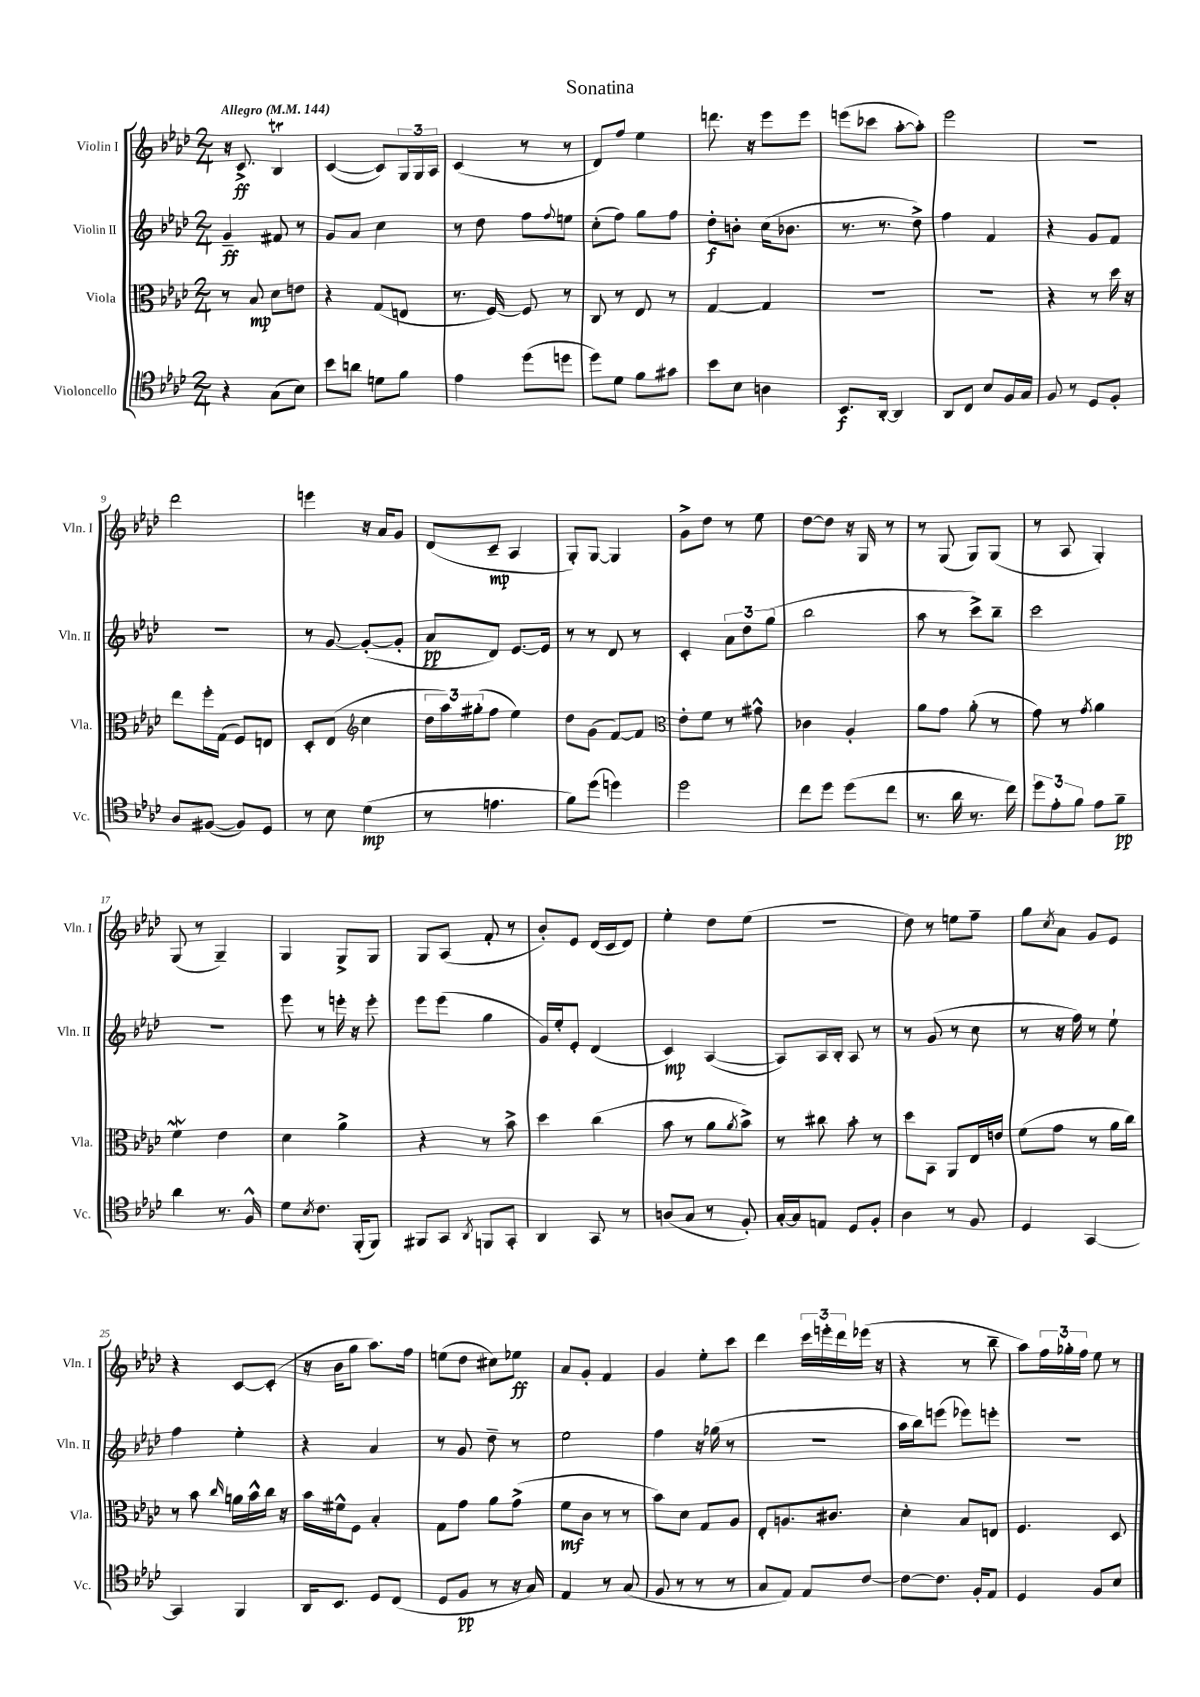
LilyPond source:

\header { title = "Sonatina" }
<<
\new StaffGroup <<
\new Staff = "s0" \with { instrumentName = "Violin I" shortInstrumentName = "Vln. I" } {
    \clef treble \key aes \major \numericTimeSignature \time 2/4 \tempo "Allegro" 4 = 144
    r16 c'8.->\ff bes4\trill |
    c'4~( c'8) \tuplet 3/2 { g16 g16 aes16 } |
    c'4( r8 r8 |
    des'8) f''8 ees''4 |
    d'''8. r16 ees'''8 ees'''8 |
    e'''8( ces'''8 aes''8~-. aes''8-.) |
    ees'''2 |
    R2 |
    des'''2 |
    e'''4 r16 aes'16 g'8 |
    des'8( c'8--\mp aes4 |
    g8-.) g8~ g4 |
    g'8-> des''8 r8 ees''8 |
    des''8~ des''8 r16 g16 r8 |
    r8 g8( g8) g8( |
    r8 aes8 g4-.) |
    g8( r8 g4--) |
    g4 g8-> g8 |
    g8 aes8( f'8-. r8 |
    bes'8-.) ees'8 des'16( c'16 des'8) |
    ees''4-. des''8 ees''8( |
    R2 |
    des''8) r8 e''8 f''8-- |
    g''8 \acciaccatura { c''8 } aes'8 g'8 ees'8 |
    r4 c'8~ c'8-.( |
    r16 bes'16 g''8 aes''8.) f''16 |
    e''8( des''8 cis''8) ees''8\ff |
    aes'8 g'8-. f'4 |
    g'4 ees''8-. c'''8 |
    des'''4 \tuplet 3/2 { c'''16 e'''16-. des'''16 } ees'''16( r16 |
    r4 r8 bes''8-- |
    aes''8) \tuplet 3/2 { f''16 ges''16-. f''16 } ees''8 r8 \bar "|." |
}
\new Staff = "s1" \with { instrumentName = "Violin II" shortInstrumentName = "Vln. II" } {
    \clef treble \key aes \major \numericTimeSignature \time 2/4
    g'4--\ff fis'8 r8 |
    g'8 aes'8 c''4 |
    r8 des''8 f''8 \appoggiatura { f''8 } e''8 |
    c''8-.( f''8) g''8 f''8 |
    des''8-.\f b'8-. c''16( bes'8. |
    r8. r8. des''8->) |
    f''4 f'4 |
    r4 g'8 f'8 |
    r2 |
    r8 g'8~ g'8~-.( g'8-. |
    aes'8\pp des'8) ees'8.~ ees'16 |
    r8 r8 des'8 r8 |
    c'4-. \tuplet 3/2 { aes'8 des''8 g''8( } |
    bes''2 |
    aes''8 r8 c'''8->) bes''8-- |
    c'''2 |
    R2 |
    ees'''8 r8 e'''16-. r16 e'''8-. |
    ees'''8 ees'''8( g''4 |
    g'16) ees''16-. ees'8-. des'4( |
    c'4\mp) aes4~( |
    aes8) aes16 bes16-. aes8 r8 |
    r8 g'8( r8 c''8 |
    r8 r16 f''16) r8 ees''8-! |
    f''4 ees''4-. |
    r4 aes'4 |
    r8 g'8 des''8-- r8 |
    ees''2 |
    f''4 r16 ges''16( r8 |
    r2 |
    aes''16 bes''16) e'''8( ees'''8) e'''8-. |
    r2 \bar "|." |
}
\new Staff = "s2" \with { instrumentName = "Viola" shortInstrumentName = "Vla." } {
    \clef alto \key aes \major \numericTimeSignature \time 2/4
    r8 bes8\mp des'8 e'8 |
    r4 g8( e8 |
    r8. f16~) f8 r8 |
    c8 r8 ees8 r8 |
    g4~ g4 |
    R2 |
    R2 |
    r4 r8 des''16 r16 |
    ees''8 f''16-. g16( f8) e8 |
    des8-. ees8( \clef treble c''4 |
    \tuplet 3/2 { des''16 aes''16) gis''16-.( } f''8 ees''4) |
    des''8 g'8( f'8~) f'8 |
    \clef alto ees'8-. f'8 r8 gis'8-^ |
    ces'4 aes4-. |
    aes'8 g'8 aes'8-.( r8 |
    g'8) r8 \acciaccatura { g'8 } aes'4 |
    f'4\mordent ees'4 |
    des'4 aes'4-> |
    r4 r8 bes'8-> |
    des''4 c''4( |
    bes'8 r8 aes'8 \acciaccatura { aes'8 } bes'8->) |
    r8 cis''8 bes'8-. r8 |
    des''8 bes,8 aes,8 ees16 e'16 |
    f'8( g'8 r8 aes'16 c''16) |
    r8 bes'8 \grace { c''16 } a'16 bes'16-^ c''16 r16 |
    bes'16 fis'16-^ f8 bes4-. |
    g8 g'8 aes'8 g'8->( |
    f'8\mf c'8 r8 r8 |
    bes'8) des'8 g8 aes8 |
    ees8-. a8. cis'8. |
    des'4-. bes8 e8 |
    f4. des8 \bar "|." |
}
\new Staff = "s3" \with { instrumentName = "Violoncello" shortInstrumentName = "Vc." } {
    \clef tenor \key aes \major \numericTimeSignature \time 2/4
    r4 g8( bes8) |
    bes'8 a'8 d'8 f'8 |
    ees'4 des''8( d''8 |
    des''8) des'8 f'8 gis'8 |
    bes'8 bes8 a4 |
    bes,8.\f aes,16~-. aes,4 |
    aes,8 c8 bes8 f16 g16 |
    f8 r8 des8 f8-. |
    aes8 fis8~( fis8) des8 |
    r8 bes8 des'4\mp( |
    r8 e'4. |
    f'8) des''8( d''4) |
    des''2 |
    c''8 des''8 des''8( c''8 |
    r8. aes'16 r8. c''16) |
    \tuplet 3/2 { des''8 ees'8-. f'8 } ees'8 f'8--\pp |
    aes'4 r8. f16-^ |
    des'8 \acciaccatura { bes8 } c'8. f,16-.( f,8) |
    fis,8 g,8 \acciaccatura { aes,8 } f,8 g,8-. |
    aes,4 g,8 r8 |
    a8( g8 r8 f8-.) |
    g16~-. g16 e8 des8 f8-. |
    aes4 r8 f8 |
    des4 g,4~ |
    g,4 f,4 |
    aes,16 bes,8. des8 c8( |
    des8 f8\pp r8 r16 g16) |
    ees4 r8 g8( |
    f8 r8 r8 r8 |
    g8 ees8) ees8 c'8~ |
    c'8~ c'8. f16-. ees8 |
    des4 f8 bes8 \bar "|." |
}
>>
>>
